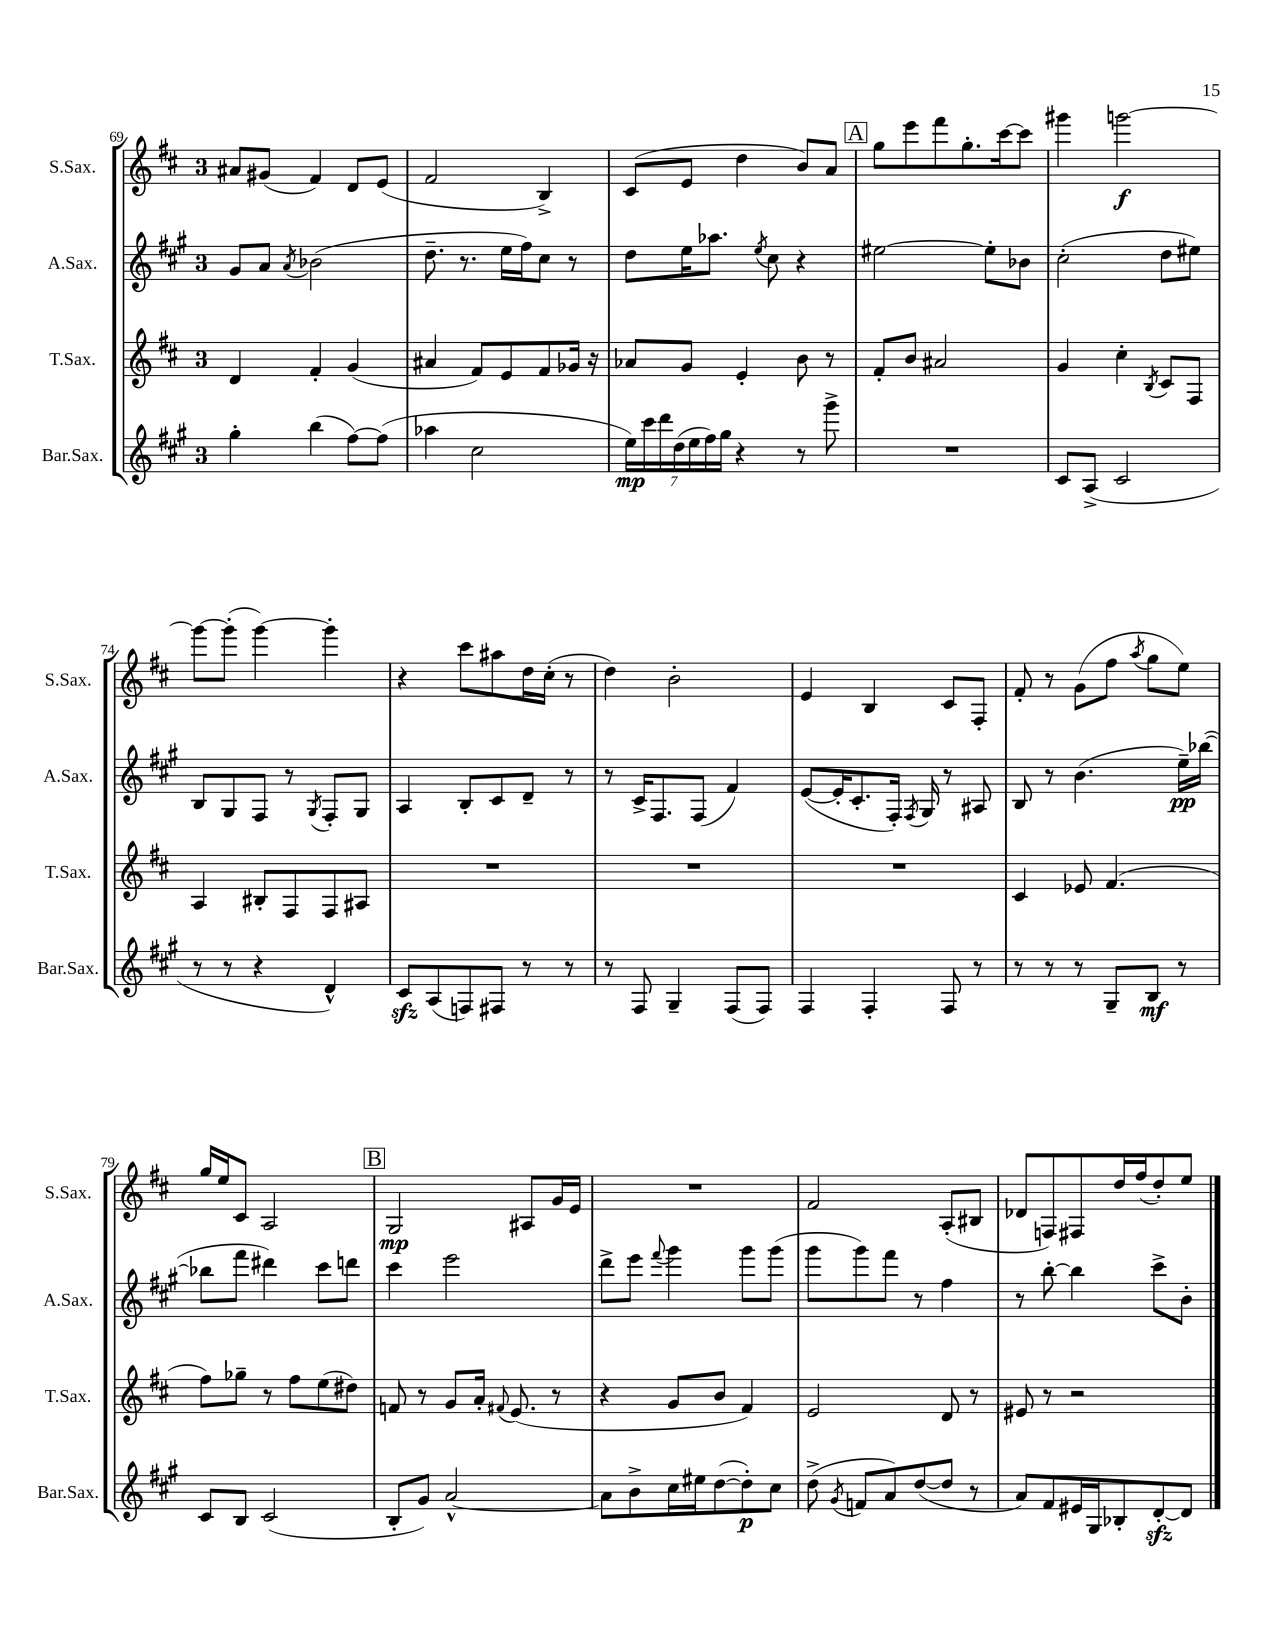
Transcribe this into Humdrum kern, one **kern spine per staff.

**kern	**kern	**kern	**kern
*staff4	*staff3	*staff2	*staff1
*clefG2	*clefG2	*clefG2	*clefG2
*k[f#c#g#]	*k[f#c#]	*k[f#c#g#]	*k[f#c#]
*M3/4	*M3/4	*M3/4	*M3/4
4gg#'	4d	8g#	8a#
.	.	8a	(8g#
.	.	8qa	.
(4bb	4f#'	(2b-	4f#)
[8ff#)	(4g	.	8d
(8ff#]	.	.	(8e
=	=	=	=
4aa-	4a#	8.dd~	2f#
.	.	8.r	.
2cc#	8f#)	.	.
.	8e	16ee	.
.	.	16ff#)	.
.	8f#	8cc#	4B^)
.	16g-	8r	.
.	16r	.	.
=	=	=	=
28ee)	8a-	8dd	(8c#
28ccc#	.	.	.
28ddd	.	.	.
(28dd	.	.	.
.	8g	16ee	8e
28ee	.	.	.
28ff#)	.	.	.
.	.	8.aa-	.
28gg#	.	.	.
4r	4e'	.	4dd
.	.	8qee	.
.	.	8cc#	.
8r	8b	4r	8b)
8ggg#^	8r	.	8a
=	=	=	=
2.r	8f#'	[2ee#	8gg
.	8b	.	8eee
.	2a#	.	8fff#
.	.	.	8.gg'
.	.	8ee#']	.
.	.	.	[16ccc#
.	.	8b-	8ccc#]
=	=	=	=
8c#	4g	(2cc#'	4ggg#
(8A^	.	.	.
2c#	4cc#'	.	[2ggg
.	8qB	.	.
.	8c#	8dd	.
.	8F#	8ee#)	.
=	=	=	=
8r	4A	8B	8ggg_
8r	.	8G#	(8ggg']
4r	8B#'	8F#	[4ggg)
.	8F#	8r	.
.	.	8qG#	.
4d^^)	8F#	8F#'	4ggg']
.	8A#	8G#	.
=	=	=	=
8c#	2.r	4A	4r
(8A	.	.	.
8F)	.	8B'	8ccc#
8F#	.	8c#	8aa#
8r	.	8d~	16dd
.	.	.	(16cc#'
8r	.	8r	8r
=	=	=	=
8r	2.r	8r	4dd)
8F#	.	16c#^	.
.	.	8.F#	.
4G#~	.	.	2b'
.	.	(8F#	.
(8F#	.	4f#)	.
8F#)	.	.	.
=	=	=	=
4F#	2.r	([8e	4e
.	.	16e']	.
.	.	8.c#'	.
4F#'	.	.	4B
.	.	16F#')	.
.	.	8qF#	.
.	.	16G#	.
8F#	.	8r	8c#
8r	.	8A#	8F#'
=	=	=	=
8r	4c#	8B	8f#'
8r	.	8r	8r
8r	8e-	(4.b	(8g
8G#~	(4.f#	.	8ff#
.	.	.	8qaa
8B	.	.	8gg
8r	.	16ee~)	8ee)
.	.	([16bb-	.
=	=	=	=
8c#	8ff#)	8bb-]	16gg
.	.	.	16ee
8B	8gg-~	8fff#	8c#
(2c#	8r	4ddd#)	2A
.	8ff#	.	.
.	(8ee	8ccc#	.
.	8dd#)	8ddd	.
=	=	=	=
8B'	8f	4ccc#	2G
8g#)	8r	.	.
[2a^^	8g	2eee	.
.	16a'	.	.
.	8qqf#	.	.
.	(8.e	.	.
.	.	.	8A#
.	8r	.	16g
.	.	.	16e
=	=	=	=
8a]	4r	8ddd^	2.r
8b^	.	8eee	.
.	.	8qqfff#	.
16cc#	8g	4ggg#	.
16ee#	.	.	.
([8dd	8b	.	.
8dd'])	4f#)	8ggg#	.
8cc#	.	(8ggg#	.
=	=	=	=
(8dd^	2e	8ggg#	2f#
8qg#	.	.	.
8f	.	8ggg#)	.
8a)	.	8fff#	.
([8dd	.	8r	.
8dd]	8d	4ff#	(8A'
8r	8r	.	8B#
=	=	=	=
8a)	8e#	8r	8d-
8f#	8r	[8bb'	8F)
16e#	2r	4bb]	8F#
16G#	.	.	.
8B-'	.	.	16dd
.	.	.	(16ff#
[8d'	.	8ccc#^	8dd')
8d]	.	8b'	8ee
==	==	==	==
*-	*-	*-	*-
